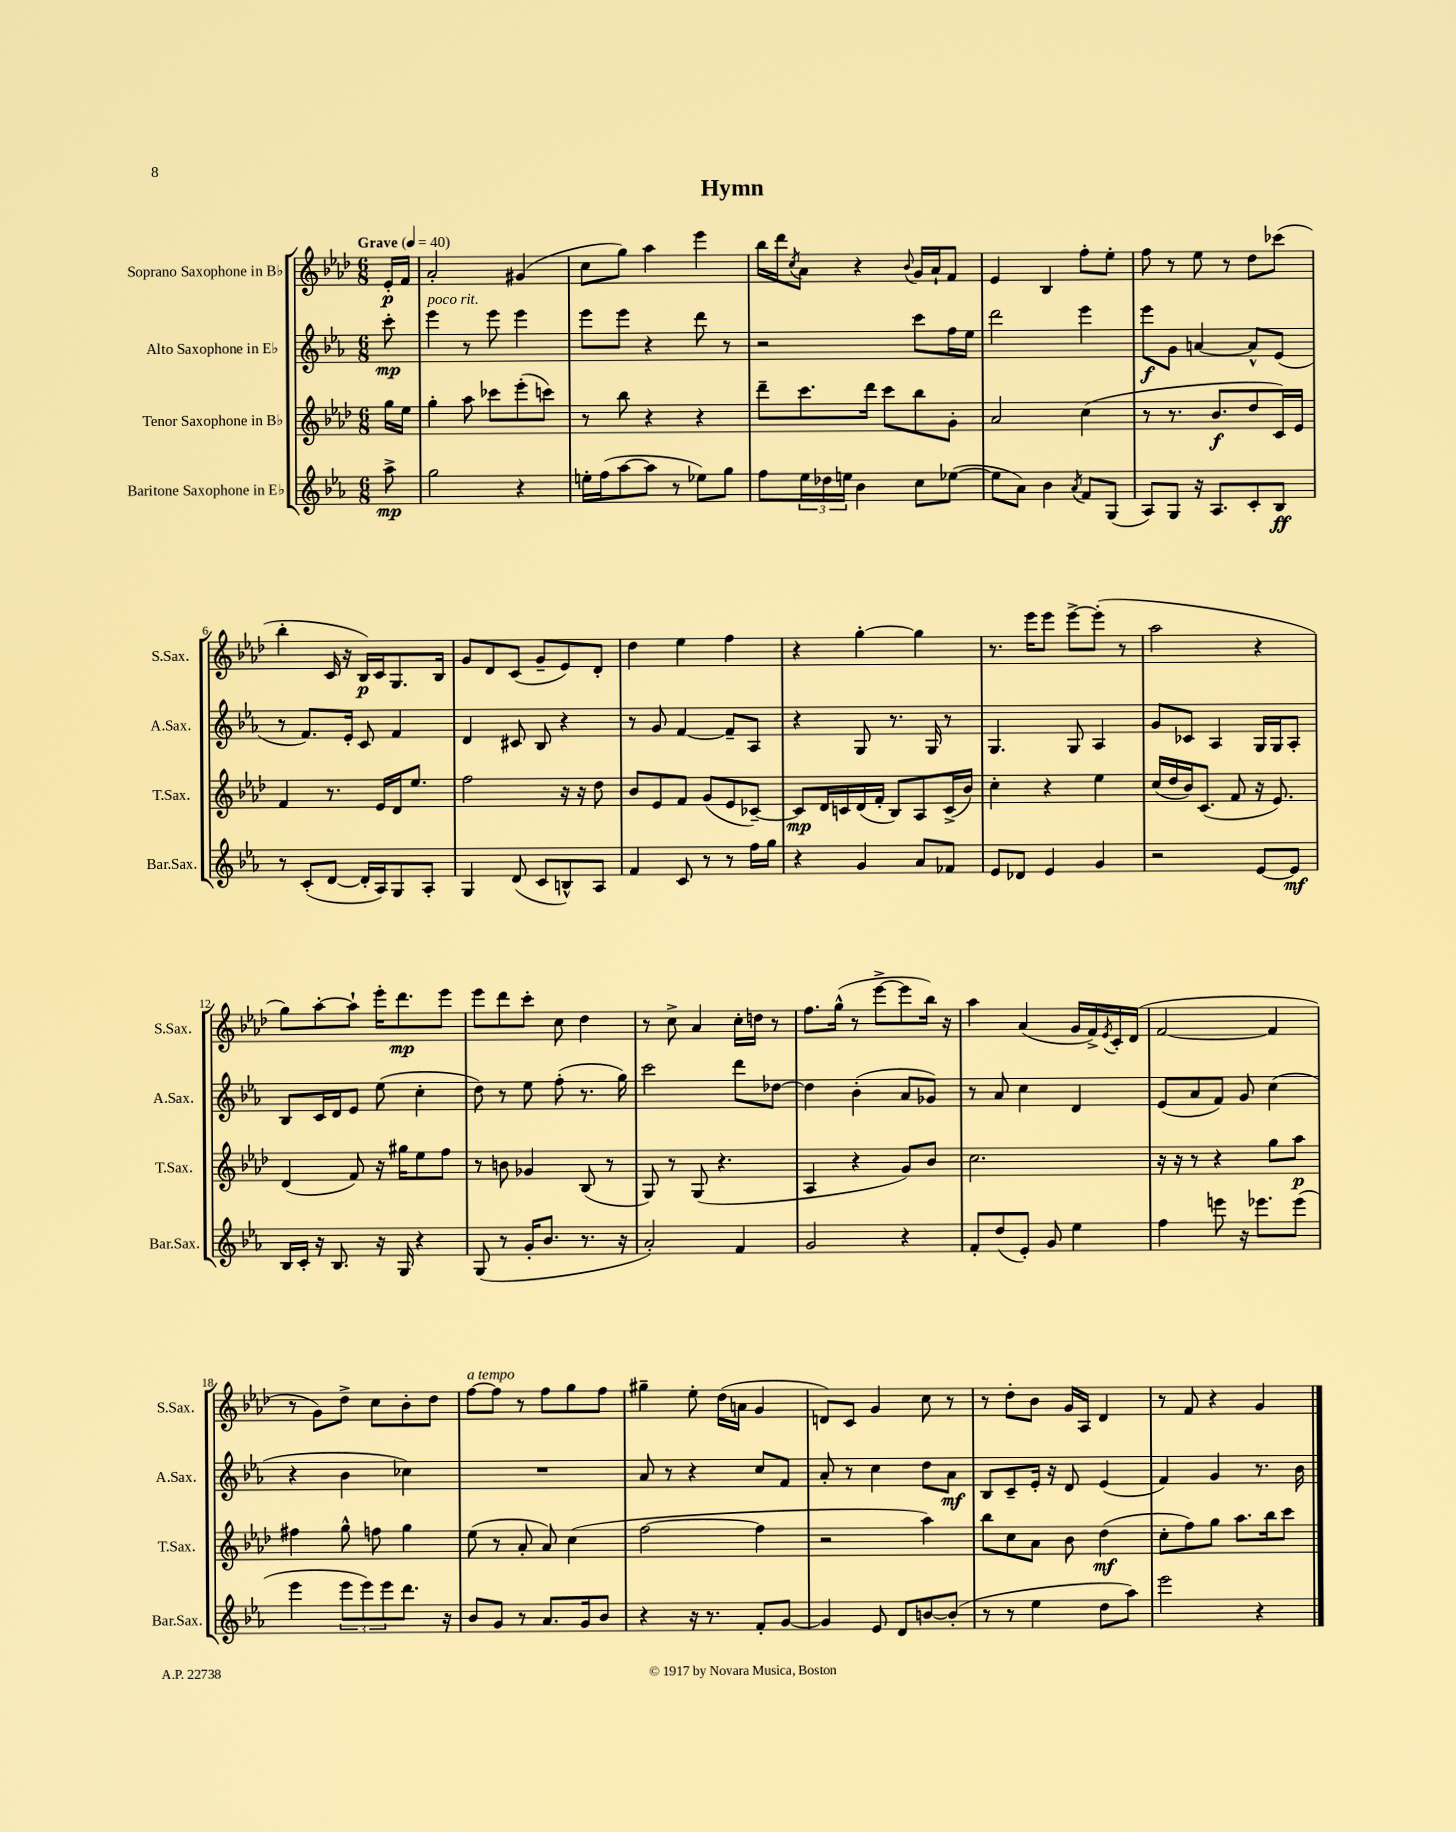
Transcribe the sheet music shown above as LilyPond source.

\header { title = "Hymn" }
<<
\new StaffGroup <<
\new Staff = "s0" \with { instrumentName = "Soprano Saxophone in Bb" shortInstrumentName = "S.Sax." } {
    \clef treble \key aes \major \numericTimeSignature \time 6/8 \partial 8 \tempo "Grave" 4 = 40
    ees'16-.\p f'16 |
    aes'2-. gis'4( |
    c''8 g''8) aes''4 ees'''4 |
    bes''16 des'''16 \acciaccatura { c''8 } aes'8 r4 \appoggiatura { bes'8 } g'16 aes'16-! f'8 |
    ees'4 bes4 f''8-. ees''8-. |
    f''8 r8 ees''8 r8 des''8 ces'''8( |
    bes''4-. c'16 r16 bes16\p) c'16 g8. bes16 |
    g'8 des'8 c'8( g'8-- ees'8) des'8-. |
    des''4 ees''4 f''4 |
    r4 g''4~-. g''4 |
    r8. ees'''16 ees'''8 ees'''8~-> ees'''8-.( r8 |
    aes''2 r4 |
    g''8) aes''8~-. aes''8-! ees'''16-. des'''8.\mp ees'''8 |
    ees'''8 des'''8 c'''8-. c''8 des''4 |
    r8 c''8-> aes'4 c''16-. d''16 r8 |
    f''8. g''16-^( r8 ees'''8~-> ees'''8 bes''16) r16 |
    aes''4 aes'4( g'16 f'16->) \acciaccatura { ees'8 } c'16-. des'16( |
    f'2~ f'4 |
    r8 g'8) des''8-> c''8 bes'8-. des''8 |
    f''8~^\markup { \italic "a tempo" } f''8 r8 f''8 g''8 f''8 |
    gis''4-- ees''8-. des''16( a'16 g'4 |
    d'8) c'8 g'4 c''8 r8 |
    r8 des''8-. bes'8 g'16 aes16 des'4 |
    r8 f'8 r4 g'4 \bar "|." |
}
\new Staff = "s1" \with { instrumentName = "Alto Saxophone in Eb" shortInstrumentName = "A.Sax." } {
    \clef treble \key ees \major \numericTimeSignature \time 6/8 \partial 8
    c'''8-.\mp |
    ees'''4^\markup { \italic "poco rit." } r8 ees'''8 ees'''4 |
    ees'''8 ees'''8 r4 d'''8 r8 |
    r2 c'''8 f''16 ees''16 |
    d'''2 ees'''4 |
    ees'''8\f g'8 a'4~ a'8-^ ees'8( |
    r8 f'8.) ees'16-. c'8 f'4 |
    d'4 cis'8 bes8 r4 |
    r8 g'8 f'4~ f'8-- aes8 |
    r4 g8 r8. g16 r8 |
    g4. g8 aes4 |
    g'8 ces'8 aes4 g16 g16 aes8-. |
    bes8 c'16 d'16 ees'8 ees''8( c''4-. |
    d''8) r8 ees''8 f''8-.( r8. g''16) |
    c'''2 d'''8 des''8~ |
    des''4 bes'4-.( aes'8 ges'8) |
    r8 aes'8 c''4 d'4 |
    ees'8( aes'8 f'8) g'8 c''4( |
    r4 bes'4 ces''4) |
    R2. |
    aes'8 r8 r4 c''8 f'8 |
    aes'8-. r8 c''4 d''8 aes'8\mf |
    bes8 c'8-- ees'16-. r16 d'8 ees'4( |
    f'4) g'4 r8. bes'16 \bar "|." |
}
\new Staff = "s2" \with { instrumentName = "Tenor Saxophone in Bb" shortInstrumentName = "T.Sax." } {
    \clef treble \key aes \major \numericTimeSignature \time 6/8 \partial 8
    g''16 ees''16 |
    g''4-. aes''8 ces'''8 ees'''8-.( c'''8) |
    r8 bes''8 r4 r4 |
    des'''8-- c'''8. des'''16 c'''8 bes''8 g'8-. |
    aes'2 c''4( |
    r8 r8. bes'8.\f des''8 c'16) ees'16 |
    f'4 r8. ees'16 des'16 ees''8. |
    f''2 r16 r16 des''8 |
    bes'8 ees'8 f'8 g'8( ees'8 ces'8~--) |
    ces'8\mp des'16 c'16 des'16( f'16-. bes8) aes8 c'16->( bes'16) |
    c''4-. r4 ees''4 |
    c''16( des''16 bes'16) c'8.( f'8 r16 ees'8.) |
    des'4( f'8) r16 gis''16 ees''8 f''8 |
    r8 b'8 ges'4 bes8( r8 |
    g8) r8 g8( r4. |
    aes4 r4 g'8) bes'8 |
    c''2. |
    r16 r16 r8 r4 g''8 aes''8\p |
    fis''4 g''8-^ f''8 g''4 |
    ees''8( r8 aes'8-. aes'8) c''4( |
    f''2~ f''4 |
    r2 aes''4) |
    bes''8 c''8 aes'8 bes'8 des''4\mf( |
    c''8-. f''8) g''8 aes''8. bes''16 c'''8 \bar "|." |
}
\new Staff = "s3" \with { instrumentName = "Baritone Saxophone in Eb" shortInstrumentName = "Bar.Sax." } {
    \clef treble \key ees \major \numericTimeSignature \time 6/8 \partial 8
    aes''8->\mp |
    g''2 r4 |
    e''16-. f''16( aes''8~ aes''8 r8 ees''8) g''8 |
    f''8 \tuplet 3/2 { ees''16 des''16 e''16 } bes'4 c''8 ees''8~( |
    ees''8 aes'8) bes'4 \acciaccatura { aes'8 } f'8 g8( |
    aes8) g8 r16 aes8. c'8-. bes8\ff |
    r8 c'8-.( d'8~ d'16-. aes16) g8 aes8-. |
    g4 d'8( c'8 b8-^) aes8 |
    f'4 c'8 r8 r8 f''16 g''16 |
    r4 g'4 aes'8 fes'8 |
    ees'8 des'8 ees'4 g'4 |
    r2 ees'8~ ees'8\mf |
    bes16 c'16-. r16 bes8. r16 g16 r4 |
    g8( r8 g'16-. bes'8. r8. r16 |
    aes'2-.) f'4 |
    g'2 r4 |
    f'8-. d''8( ees'8-.) g'8 ees''4 |
    f''4 e'''8 r16 ees'''8. ees'''8( |
    ees'''4 \tuplet 3/2 { ees'''8 ees'''8) ees'''8 } d'''8. r16 |
    bes'8 g'8 r8 aes'8. g'16 bes'8 |
    r4 r16 r8. f'8-. g'8~ |
    g'4 ees'8 d'8 b'8~ b'8-.( |
    r8 r8 ees''4 d''8 aes''8) |
    ees'''2 r4 \bar "|." |
}
>>
>>
